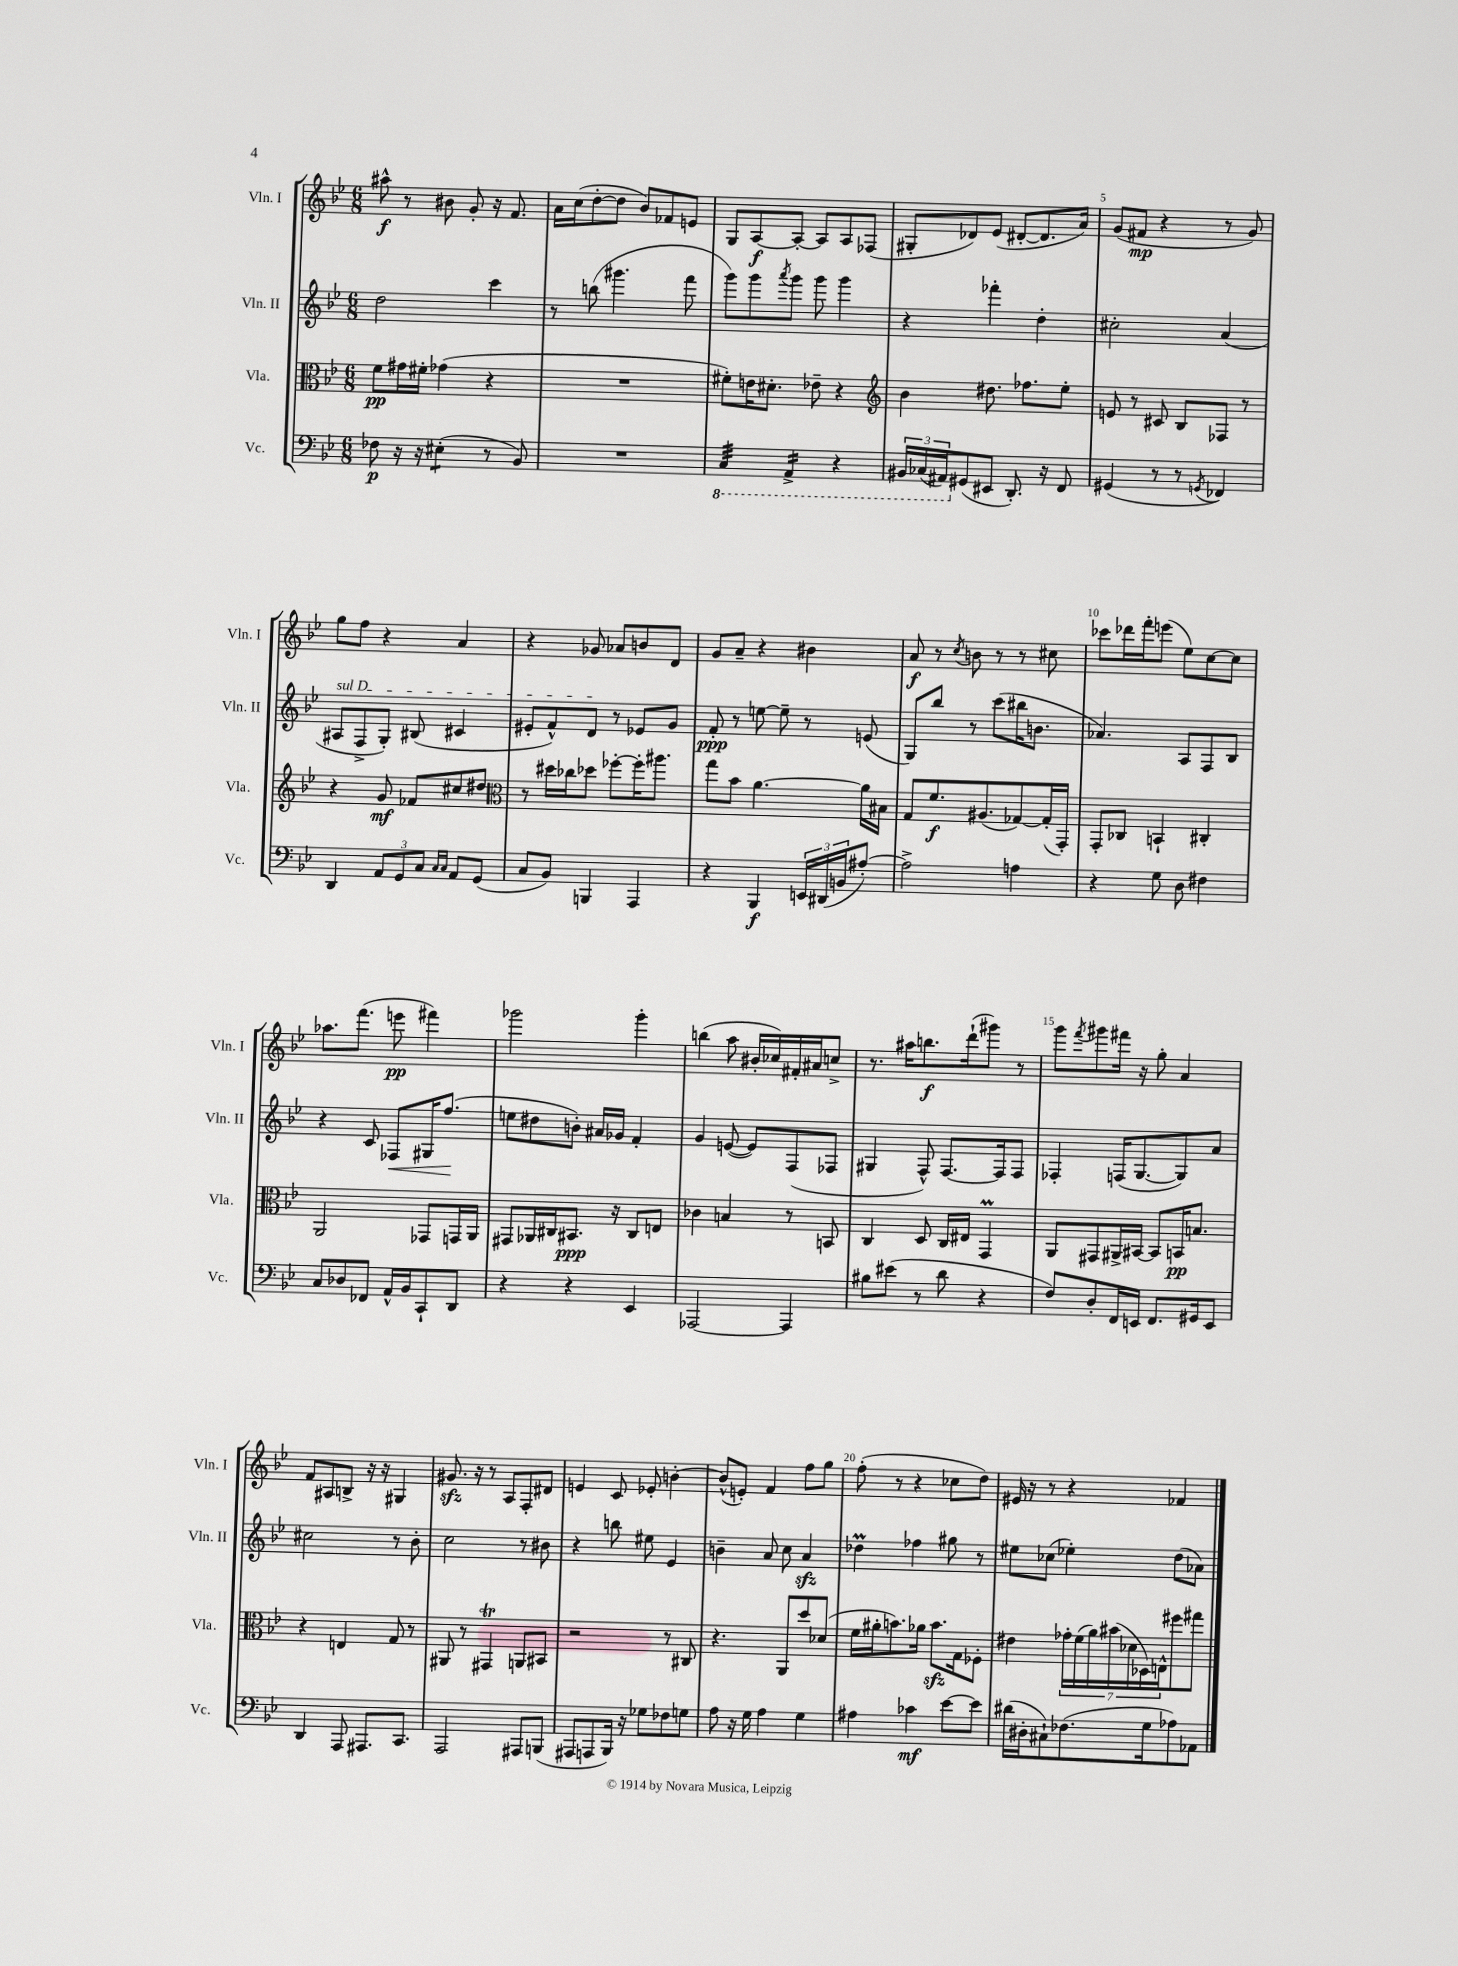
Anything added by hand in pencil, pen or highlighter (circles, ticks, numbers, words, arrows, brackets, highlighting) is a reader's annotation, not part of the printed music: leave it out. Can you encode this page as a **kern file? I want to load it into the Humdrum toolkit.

**kern	**kern	**kern	**kern
*staff4	*staff3	*staff2	*staff1
*clefF4	*clefC3	*clefG2	*clefG2
*k[b-e-]	*k[b-e-]	*k[b-e-]	*k[b-e-]
*M6/8	*M6/8	*M6/8	*M6/8
8F-	8f	2dd	8aa#^^
16r	16g#	.	8r
16r	16f#'	.	.
(4E#'	(4g-	.	8b#
.	.	.	8g'
8r	4r	4ccc	16r
.	.	.	8.f
8BB-)	.	.	.
=	=	=	=
2.r	2.r	8r	16a
.	.	.	(16cc
.	.	(8bb	[8dd'
.	.	4.ggg#	8dd]
.	.	.	8b-)
.	.	.	8f-
.	.	8fff	8e
=	=	=	=
4CC	8f#')	8ggg)	8G
.	16e	8ggg	[8A
.	8.d#'	.	.
.	.	8qaaa	.
4AAA^	.	8ggg	8A'_
.	8e-~	8ggg	8A]
4r	4r	4ggg	8A
.	.	.	(8F-
=	=	=	=
*	*clefG2	*	*
24BBB#	4b-	4r	8G#'
(24CC-	.	.	.
24AAA#)	.	.	.
(8GG#	.	.	8d-)
8EE#	8.dd#	4fff-'	(8e-
8.DD')	.	.	[8d#'
.	8.ff-	.	.
.	.	4dd'	8.d#]
16r	.	.	.
8FF	8ee-'	.	.
.	.	.	16a)
=	=	=	=
(4GG#	8e	2cc#'	(8g
.	8r	.	8f#
8r	8c#	.	4r
8r	8B-	.	.
8qGG	.	.	.
4FF-)	8F-	(4a	8r
.	8r	.	8g)
=	=	=	=
4DD	4r	8A#	8gg
.	.	8F^	8ff
12AA	8g	8G')	4r
12GG	.	.	.
.	8f-	(8B#	.
12C	.	.	.
16qqC	.	.	.
16qqC	.	.	.
8AA	8cc#	4c#	4a
(8GG	8dd#	.	.
=	=	=	=
*	*clefC3	*	*
8C	8r	8e#'	4r
8BB-)	16dd#	8f^^)	.
.	16cc-	.	.
4BBB	8dd-	8d	8g-
.	[8ff-'	8r	8a-
4AAA	16ff-']	8e-	8b
.	8.aa#	.	.
.	.	8g	8d
=	=	=	=
4r	8gg	8f'	8g
.	8b-	8r	8a~
4BBB-	[4.a	[8ee	4r
.	.	8ee~]	.
24EE	.	8r	4b#
(24DD#	.	.	.
24BB	.	.	.
[8A#')	16a]	(8e	.
.	16B#	.	.
=	=	=	=
2A#^]	8G	8G)	8a
.	8.f	8bb-	8r
.	.	.	8qcc
.	.	8r	8b
.	(8.A#	.	.
.	.	(8ccc	8r
4A	[8G-)	16bb#	8r
.	.	8.b	.
.	(16G-']	.	8cc#
.	16GG')	.	.
=	=	=	=
4r	8GG'	4.a-)	8ccc-
.	8C-	.	16ddd-
.	.	.	16fff'
8G	4BB`	.	(8eee
8D	.	8A	8ee-)
4F#	4C#'	8F	[8cc
.	.	8B-	8cc]
=	=	=	=
8C	2AA	4r	8.aa-
8D-	.	.	.
.	.	.	(8.fff
8FF-	.	8c	.
16AA^^	.	8F-	8eee
16BB-	.	.	.
8CC`	8GG-	16G#	4fff#)
.	.	(8.ff	.
8DD	16GG	.	.
.	16AA	.	.
=	=	=	=
4r	8GG#	8ee	2ggg-
.	16AA-	8dd#	.
.	16C#	.	.
4r	8.BB#	8b')	.
.	.	16a#	.
.	16r	16g-	.
4EE-	8C#	4f'	4ggg-'
.	8E	.	.
=	=	=	=
[2AAA-	4c-	4g	(4bb
.	4B	([8e	8aa
.	.	8e])	16b#'
.	.	.	16cc-)
4AAA-]	8r	(8F	16f#'
.	.	.	16a#
.	8BB	8F-	8cc^
=	=	=	=
8B#	4C	4G#	8.r
(8e#	.	.	.
.	.	.	16aa#
8r	8D	8F^^)	8.bb
8d	16C	[8.F	.
.	16E#	.	(16ddd`
4r	4GG	.	8ggg#)
.	.	16F]	.
.	.	8F	8r
=	=	=	=
8F)	8AA	4F-'	8ggg
.	.	.	8qfff
8D'	8GG#	.	8ggg#
16FF	16AA#^	(16F	16fff#
16EE	[16BB#	[8.G	16r
8.FF	8BB#]	.	8gg'
.	16BB	8G])	4a
16GG#	8.B	.	.
8EE	.	8a	.
=	=	=	=
4DD	4r	2cc#	8f
.	.	.	8A#
8AAA	4E	.	8B^
8.AAA#	.	.	16r
.	.	.	16r
.	8G	8r	4G#
8.CC	.	.	.
.	8r	8b-'	.
=	=	=	=
2AAA	8AA#	2cc	8.g#
.	8r	.	.
.	.	.	16r
.	4GG#	.	8r
.	.	.	8A
8AAA#	8AA	8r	8F'
(8BBB	8BB#	8b#	8d#
=	=	=	=
8AAA#	2r	4r	4e
8AAA	.	.	.
16BBB-)	.	8bb	8c
16r	.	.	.
8G-	.	8ee#	8e-'
8F-	8r	4e-	[4b'
8G	8C#	.	.
=	=	=	=
8A	4.r	4b~	(8b^^]
16r	.	.	8e')
16G	.	.	.
4A	.	8a	4f
.	8AA	8cc	.
4G	8dd	4a	8ff
.	(8d-	.	8gg
=	=	=	=
4A#	16f	4dd-	(8ff'
.	16a#'	.	.
.	8.b)	.	8r
4c-	.	4ff-	4r
.	16a-	.	.
.	8.b	.	.
[8e-	.	8gg#	8cc-
.	16G	.	.
8e-]	8F-'	8r	8dd)
=	=	=	=
(16d#	4e#	8ee#	16e#
16D#'	.	.	16r
8C#`)	.	(8cc-	8r
(8.F-	28g-'	4ee-')	4r
.	(28f	.	.
.	28a)	.	.
.	(28b#	.	.
.	28d-	.	.
.	28D-)	.	.
16G	.	.	.
.	28E^^	.	.
8A-)	8ff#	(8dd	4f-
8AA-	8gg#	8a-)	.
==	==	==	==
*-	*-	*-	*-
